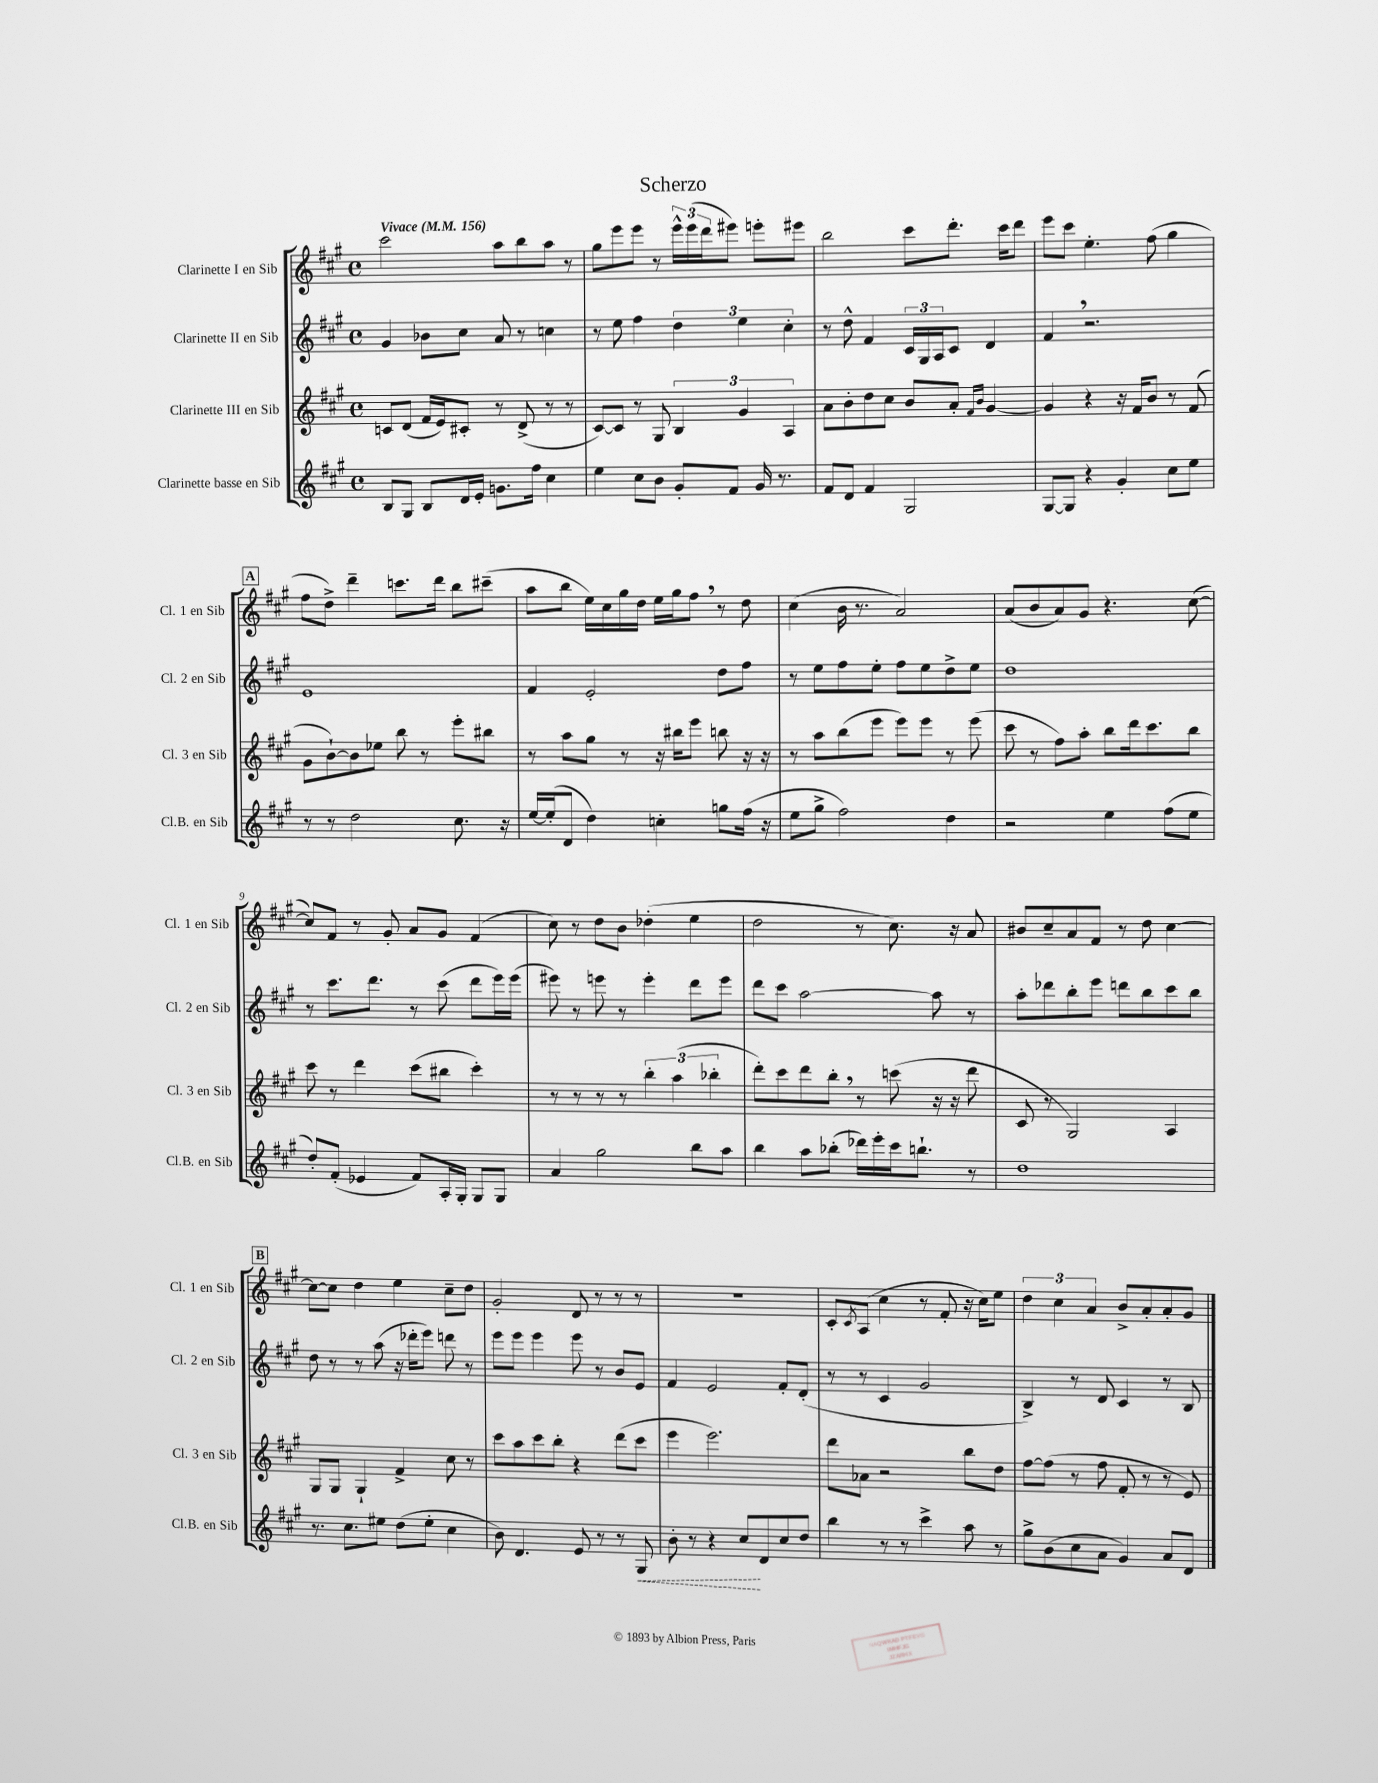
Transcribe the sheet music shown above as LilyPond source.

\header { title = "Scherzo" }
<<
\new StaffGroup <<
\new Staff = "s0" \with { instrumentName = "Clarinette I en Sib" shortInstrumentName = "Cl. 1 en Sib" } {
    \clef treble \key a \major \defaultTimeSignature \time 4/4 \tempo "Vivace" 4 = 156
    cis'''2 a''8 b''8 a''8 r8 |
    gis''8 e'''8 e'''8 r8 \tuplet 3/2 { e'''16-^ e'''16( d'''16 } eis'''8) e'''8-. eis'''8 |
    b''2 cis'''8 d'''8.-. cis'''16 d'''8 |
    e'''8 cis'''8 e''4.-. fis''8( gis''4 |
    \mark \markup { \box "A" } fis''8 d''8->) d'''4-- c'''8. d'''16 b''8 cis'''8--( |
    a''8 b''8 e''16) cis''16 gis''16 d''16 e''16 gis''16 fis''8 \breathe r8 d''8 |
    cis''4( b'16 r8. a'2) |
    a'8( b'8 a'8) gis'8 r4. cis''8~( |
    cis''8) fis'8 r8 gis'8-. a'8 gis'8 fis'4( |
    cis''8) r8 d''8 b'8 des''4-.( e''4 |
    d''2 r8 cis''8.) r16 a'8 |
    bis'8 cis''8-- a'8 fis'8 r8 d''8 cis''4~ |
    \mark \markup { \box "B" } cis''8~ cis''8 d''4 e''4 cis''8-- d''8 |
    gis'2-. d'8 r8 r8 r8 |
    R1 |
    cis'8-. \acciaccatura { cis'8 } a8( cis''4 r8 fis'8-. r16 cis''16) e''8 |
    \tuplet 3/2 { d''4 cis''4 a'4 } b'8-> a'8-. a'8-. gis'8 \bar "|." |
}
\new Staff = "s1" \with { instrumentName = "Clarinette II en Sib" shortInstrumentName = "Cl. 2 en Sib" } {
    \clef treble \key a \major \defaultTimeSignature \time 4/4
    gis'4 bes'8 cis''8 a'8 r8 c''4 |
    r8 e''8 fis''4 \tuplet 3/2 { d''4 e''4 cis''4-. } |
    r8 d''8-^ fis'4 \tuplet 3/2 { cis'16 gis16 a16 } cis'8 d'4 |
    fis'4 \breathe r2. |
    \mark \markup { \box "A" } e'1 |
    fis'4 e'2-. d''8 fis''8 |
    r8 e''8 fis''8 e''8-. fis''8 e''8 d''8-> e''8 |
    d''1 |
    r8 cis'''8. d'''8. r8 cis'''8( d'''8 e'''16) e'''16( |
    eis'''8) r8 e'''8 r8 e'''4-. d'''8 e'''8 |
    d'''8 cis'''8 a''2~ a''8 r8 |
    a''8-. des'''8 b''8-. e'''8 d'''8 b''8 cis'''8 b''8 |
    \mark \markup { \box "B" } d''8 r8 r8 a''8( r16 des'''16-. e'''8) d'''8 r8 |
    e'''8 e'''8 e'''4 e'''8 r8 b'8 e'8 |
    fis'4 e'2 fis'8-. d'8-.( |
    r8 r8 cis'4 gis'2 |
    b4->) r8 d'8 cis'4 r8 b8 \bar "|." |
}
\new Staff = "s2" \with { instrumentName = "Clarinette III en Sib" shortInstrumentName = "Cl. 3 en Sib" } {
    \clef treble \key a \major \defaultTimeSignature \time 4/4
    c'8 d'8( fis'16 e'16) cis'8-. r8 d'8->( r8 r8 |
    cis'8~) cis'8 r8 gis8 \tuplet 3/2 { b4 gis'4 a4 } |
    a'8 b'8-. d''8 cis''8 b'8 a'8-. \grace { fis'16 b'16 } gis'4~ |
    gis'4 r4 r16 fis'16 b'8 r8 fis'8( |
    \mark \markup { \box "A" } gis'8 b'8~-!) b'8 ees''8 b''8 r8 e'''8-. bis''8 |
    r8 a''8 gis''8 r8 r16 bis''16 e'''8 b''8 r16 r16 |
    r8 a''8 b''8( e'''8 e'''8) e'''8 r8 e'''8( |
    cis'''8 r8 fis''8) a''8-. b''8 d'''16 cis'''8. b''8 |
    cis'''8 r8 d'''4 cis'''8( bis''8 cis'''4-.) |
    r8 r8 r8 r8 \tuplet 3/2 { b''4-. a''4( bes''4-. } |
    d'''8-.) cis'''8 d'''8 b''8-. \breathe r8 c'''8( r16 r16 d'''8 |
    cis'8 r8 gis2) a4 |
    \mark \markup { \box "B" } gis8 gis8 gis4-! fis'4-> cis''8 r8 |
    cis'''8 a''8 cis'''8 b''8-. r4 d'''8( cis'''8 |
    e'''4 e'''2.) |
    d'''8 aes'8 r2 b''8 d''8 |
    fis''8~ fis''8( r8 fis''8 fis'8-. r8 r8 e'8) \bar "|." |
}
\new Staff = "s3" \with { instrumentName = "Clarinette basse en Sib" shortInstrumentName = "Cl.B. en Sib" } {
    \clef treble \key a \major \defaultTimeSignature \time 4/4
    b8 gis8 b8 d'16 e'16-. g'8. fis''16 cis''4 |
    e''4 cis''8 b'8 gis'8-. fis'8 gis'16 r8. |
    fis'8 d'8 fis'4 gis2 |
    gis8~ gis8 r4 gis'4-. cis''8 e''8 |
    \mark \markup { \box "A" } r8 r8 d''2 cis''8. r16 |
    e''16~ e''16-.( d'8 d''4) c''4-. g''8 fis''16( r16 |
    e''8 gis''8-> fis''2) d''4 |
    r2 e''4 fis''8( e''8 |
    d''8-.) fis'8-.( ees'4 fis'8) a16-. gis16-. gis8 gis8 |
    a'4 gis''2 b''8 a''8 |
    b''4 a''8 bes''8-.( des'''16) e'''16-. cis'''16 b''8.-! r8 |
    d''1 |
    \mark \markup { \box "B" } r8. cis''8. eis''8 d''8( eis''8-. cis''4 |
    b'8) d'4. e'8 r8 r8 \once \override Hairpin.style = #'dashed-line gis8\< |
    b'8-. r8 r4 cis''8\! d'8 cis''8 d''8 |
    b''4 r8 r8 cis'''4-> a''8 r8 |
    gis''8-> b'8( cis''8 a'8 gis'4) a'8 d'8 \bar "|." |
}
>>
>>
